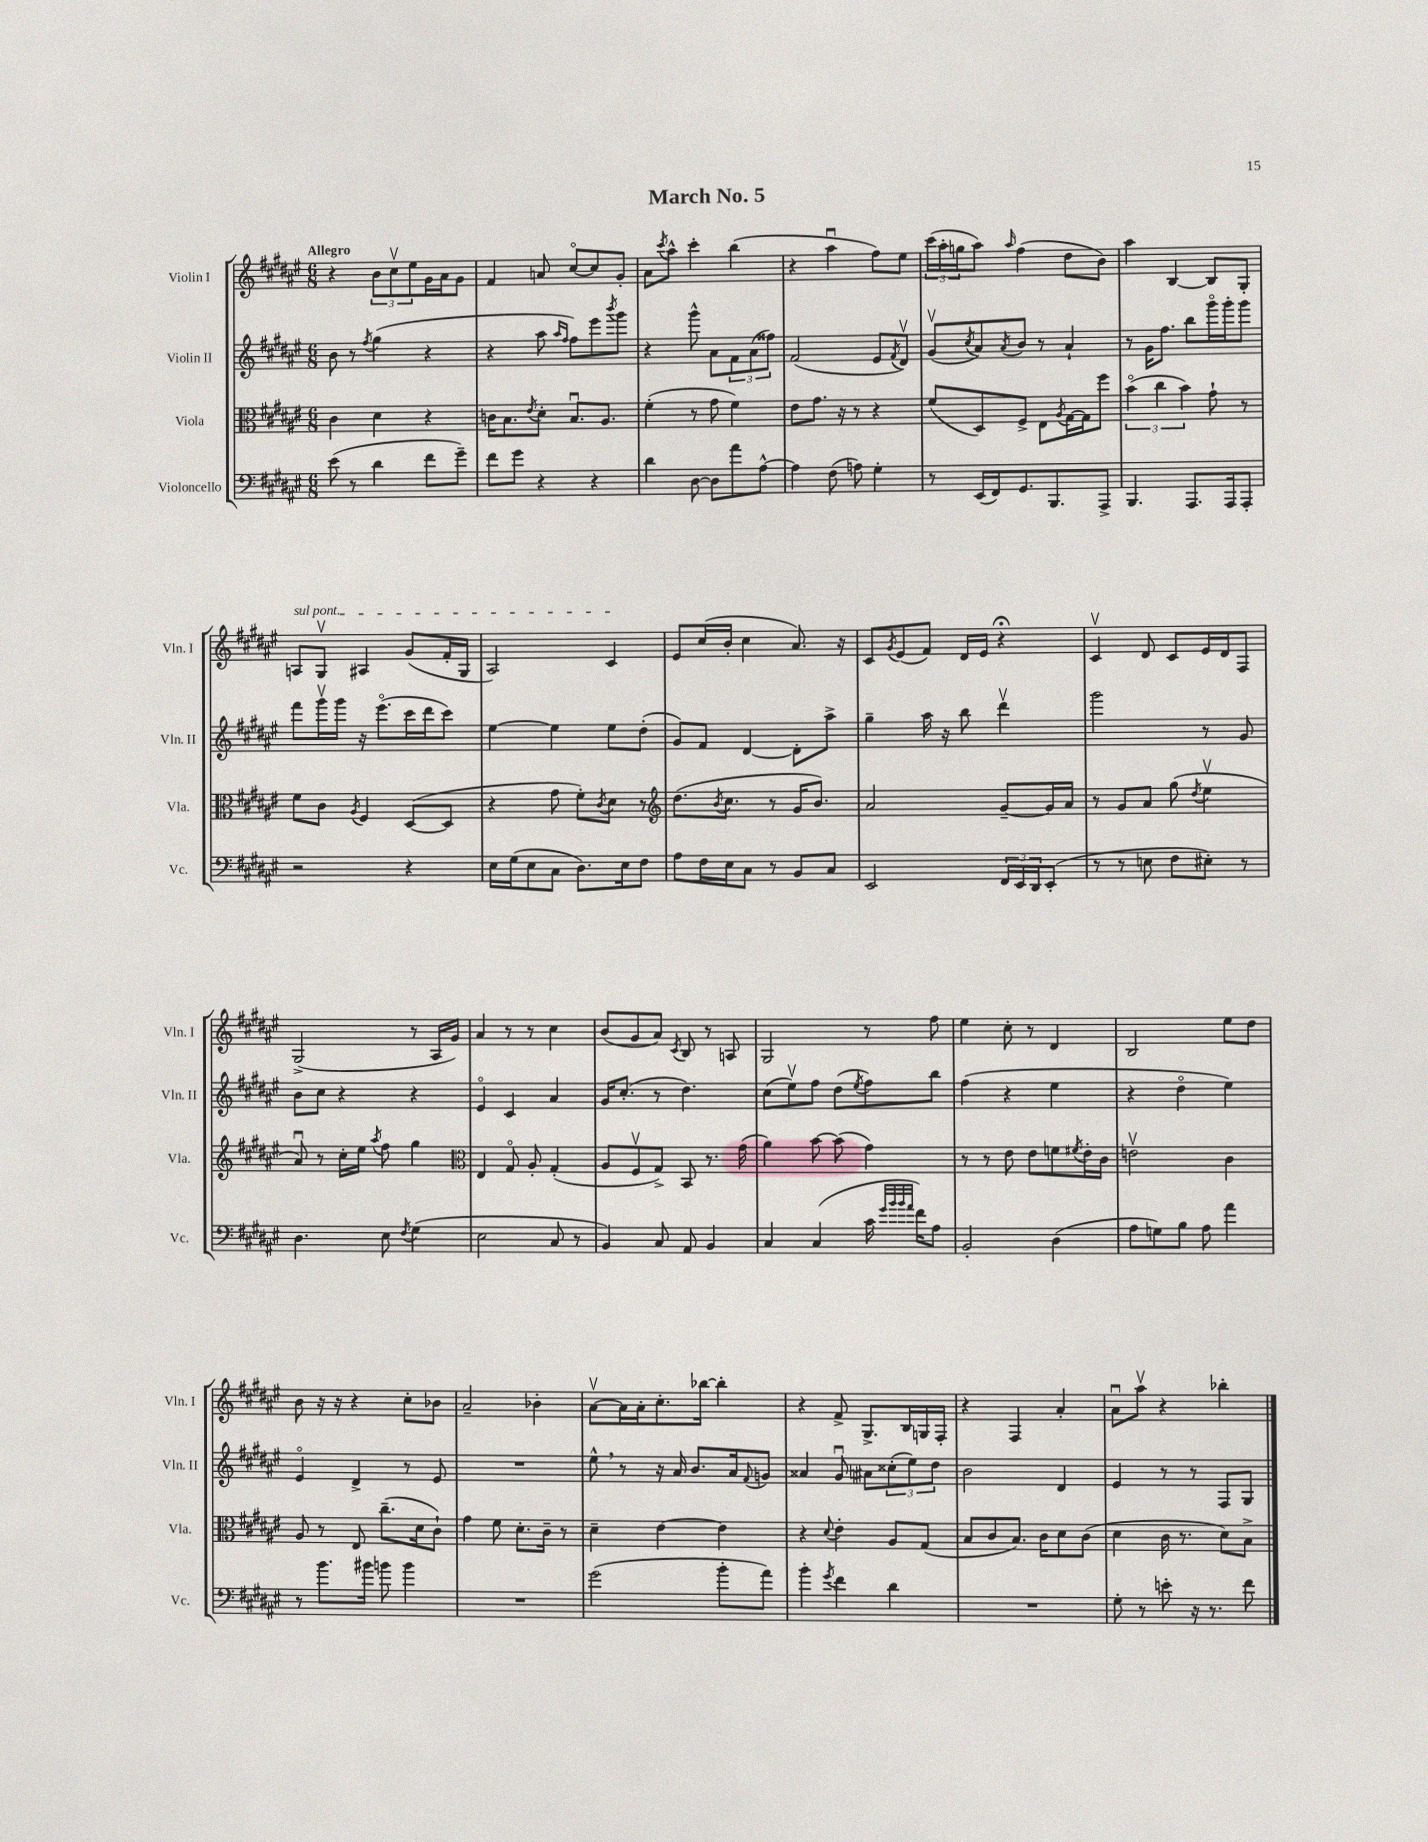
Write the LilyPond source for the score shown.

\header { title = "March No. 5" }
<<
\new StaffGroup <<
\new Staff = "s0" \with { instrumentName = "Violin I" shortInstrumentName = "Vln. I" } {
    \clef treble \key fis \major \numericTimeSignature \time 6/8 \tempo "Allegro"
    r4 \tuplet 3/2 { b'8 cis''8\upbow eis''8 } gis'16 ais'16 gis'8 |
    fis'4 a'8 cis''8~\flageolet cis''8 gis'8-. |
    ais'8 \acciaccatura { cis'''8 } ais''8-^ cis'''4-. b''4( |
    r4 ais''4\downbow fis''8) eis''8 |
    \tuplet 3/2 { cis'''16( ais''16-. g''16 } ais''8) \grace { ais''16 } fis''4( dis''8 b'8) |
    ais''4 b4~ b8 gis8-. |
    \once \override TextSpanner.bound-details.left.text = \markup { \italic "sul pont." } a8\startTextSpan gis8\upbow ais4 gis'8( fis'16-. gis16 |
    ais2) cis'4\stopTextSpan |
    eis'8 cis''16( b'16-. cis''4 ais'8.) r16 |
    cis'8 \acciaccatura { gis'8 } eis'8( fis'8) dis'16 eis'16 r4\fermata |
    cis'4\upbow dis'8 cis'8 eis'16 dis'16 fis8 |
    gis2->( r8 ais16 gis'16) |
    ais'4 r8 r8 cis''4 |
    b'8( gis'8 ais'8) \acciaccatura { cis'8 } b8 r8 a8 |
    gis2 r8 fis''8 |
    eis''4 cis''8-. r8 dis'4 |
    b2 eis''8 dis''8 |
    b'8 r16 r16 r4 cis''8-. bes'8 |
    ais'2-- bes'4-. |
    ais'8~\upbow ais'16 ais'16-. cis''8.-. bes''16~ bes''4-. |
    r4 fis'8-> gis8.-> b16 g16 fis16-. |
    r4 fis4 ais'4-. |
    ais'8\downbow ais''8\upbow r4 bes''4-. \bar "|." |
}
\new Staff = "s1" \with { instrumentName = "Violin II" shortInstrumentName = "Vln. II" } {
    \clef treble \key fis \major \numericTimeSignature \time 6/8
    b'8 r8 \acciaccatura { fis''8 } gis''4( r4 |
    r4 ais''8 \grace { ais''16 fis''16 } fis''8) eis'''8 \acciaccatura { b'''8 } gis'''8 |
    r4 gis'''8-^ ais'8 \tuplet 3/2 { fis'8 ais'8( fisis''8) } |
    fis'2( eis'8 \acciaccatura { fis'8 } dis'8\upbow) |
    gis'8\upbow( \acciaccatura { cis''8 } ais'8) \acciaccatura { ais'8 } b'8 r8 ais'4-! |
    r8 gis'16 fis''8. b''8 gis'''16\flageolet gis'''16-. gis'''8 |
    fis'''8 gis'''16\upbow gis'''16 r16 eis'''8.\flageolet( cis'''16 dis'''16 cis'''8) |
    eis''4~ eis''4 eis''8 dis''8-.( |
    gis'8) fis'8 dis'4~ dis'8-. ais''8-> |
    gis''4-- ais''16 r16 b''8 dis'''4\upbow |
    gis'''2 r8 gis'8 |
    b'8 cis''8 r4 r4 |
    eis'4\flageolet cis'4 ais'4 |
    gis'16 cis''8.-.( r8 dis''4.) |
    cis''8( eis''8\upbow) fis''8 dis''8( \acciaccatura { eis''8 } fis''8) b''8 |
    fis''4( r4 eis''4 |
    r4 dis''4\flageolet eis''4) |
    eis'4\flageolet dis'4-> r8 eis'8 |
    R2. |
    eis''8-^ \breathe r8 r16 ais'16 b'8. ais'16 \appoggiatura { fis'8 } g'8 |
    aisis'4 gis'8\downbow ais'8 \tuplet 3/2 { cisis''8-.( eis''8) dis''8 } |
    b'2 dis'4 |
    eis'4 r8 r8 fis8 gis8 \bar "|." |
}
\new Staff = "s2" \with { instrumentName = "Viola" shortInstrumentName = "Vla." } {
    \clef alto \key fis \major \numericTimeSignature \time 6/8
    cis'4 dis'4 r4 |
    c'16 b8. \acciaccatura { eis'8 } dis'8-. b8.\downbow ais8. |
    fis'4-.( r8 gis'8 fis'4) |
    eis'8 gis'8. r16 r8 r4 |
    fis'8( dis8) fis8-> eis8 \acciaccatura { ais8 } gis16~ gis16 fis''8 |
    \tuplet 3/2 { b'4\flageolet( cis''4 b'4) } gis'8-! r8 |
    fis'8 cis'8 \acciaccatura { ais8 } fis4 dis8~( dis8 |
    r4 gis'8 fis'8-.) \acciaccatura { cis'8 } dis'8 r8 |
    \clef treble dis''8.( \acciaccatura { b'8 } cis''8. r8 gis'16 b'8.) |
    ais'2 gis'8~-- gis'16 ais'16 |
    r8 gis'8 ais'8 gis''8( \acciaccatura { dis''8 } eis''4\upbow |
    ais'8\downbow) r8 cis''16-. eis''16 \acciaccatura { ais''8 } fis''8 gis''4 |
    \clef alto eis4 gis8\flageolet ais8-. gis4-.( |
    ais8 fis8\upbow gis8->) b,8 r8. gis'16( |
    ais'4) b'8~ b'8( gis'4) |
    r8 r8 eis'8 eis'8 f'8 \acciaccatura { fis'8 } eis'16-. cis'16 |
    e'2\upbow cis'4 |
    ais8 r8 eis8 cis''8.--( dis'16 cis'8-!) |
    gis'4 fis'8 dis'8.-. cis'16-- r8 |
    dis'4-- eis'4~ eis'4 |
    r4 \appoggiatura { dis'8 } eis'4-. ais8 gis8( |
    b8 cis'8 b8.) cis'16 dis'8 cis'8( |
    dis'4 cis'16 r8. dis'8) b8-> \bar "|." |
}
\new Staff = "s3" \with { instrumentName = "Violoncello" shortInstrumentName = "Vc." } {
    \clef bass \key fis \major \numericTimeSignature \time 6/8
    eis'8( r8 dis'4 fis'8 gis'8--) |
    fis'8 gis'8 r4 r4 |
    dis'4 dis8~ dis8 ais'8 ais8~-^ |
    ais4 fis8( a8) gis4-. |
    r8 eis,16( fis,16) gis,8. b,,8. ais,,8-> |
    b,,4. ais,,8. ais,,16 ais,,8-. |
    r2 r4 |
    eis16 gis16( eis8 cis8 dis8.) eis16 fis8 |
    ais8 fis16 eis16 cis8 r8 b,8 cis8 |
    eis,2 \tuplet 3/2 { fis,16 eis,16 dis,16 } eis,8-.( |
    r8 r8 e8 fis8 eis8-.) r8 |
    dis4. eis8 \acciaccatura { fis8 } gis4( |
    eis2 cis8 r8 |
    b,4) cis8 ais,8 b,4 |
    cis4 cis4( cis'16 \grace { gis'32 b'32 b'32 ais'32 } fis'16) ais8 |
    b,2-. dis4( |
    ais8 g8) b8 ais8 ais'4 |
    r8 b'8. bis'16 b'8 b'4 |
    R2. |
    gis'2( b'8-. ais'8) |
    b'4-. \acciaccatura { gis'8 } fis'4 dis'4 |
    R2. |
    gis8-. r8 e'8-. r16 r8. fis'8 \bar "|." |
}
>>
>>
\layout { \context { \Score \remove "Bar_number_engraver" } }
